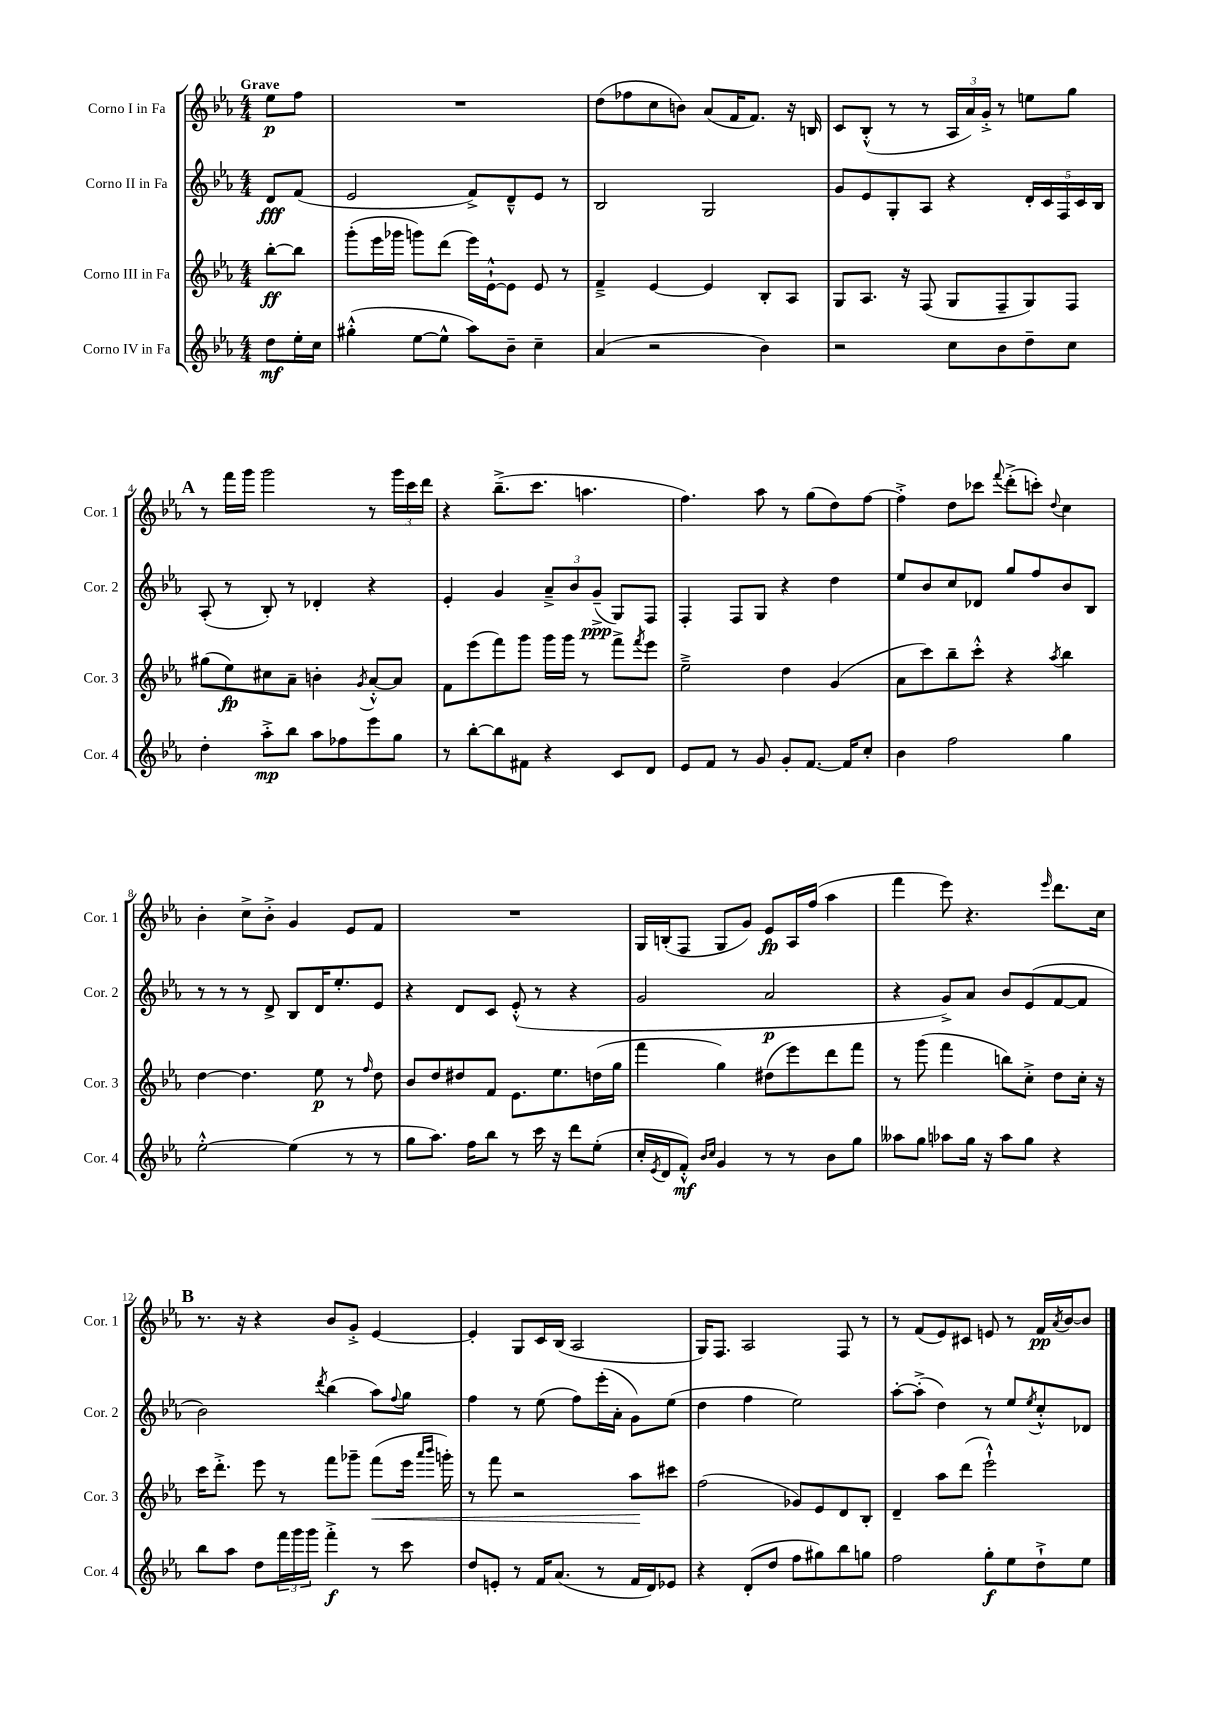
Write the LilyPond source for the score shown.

<<
\new StaffGroup <<
\new Staff = "s0" \with { instrumentName = "Corno I in Fa" shortInstrumentName = "Cor. 1" } {
    \clef treble \key ees \major \numericTimeSignature \time 4/4 \partial 4 \tempo "Grave"
    ees''8\p f''8 |
    R1 |
    d''8( fes''8 c''8 b'8) aes'8( f'16 f'8.) r16 b16 |
    c'8 bes8-.-^( r8 r8 \tuplet 3/2 { aes16 aes'16) g'16-.-> } r8 e''8 g''8 |
    \mark \markup { \bold "A" } r8 f'''16 g'''16 g'''2 r8 \tuplet 3/2 { g'''16 c'''16 d'''16 } |
    r4 bes''8.--->( c'''8. a''4. |
    f''4.) aes''8 r8 g''8( d''8) f''8~ |
    f''4-.-> d''8 ces'''8 \appoggiatura { f'''8 } d'''8-.->( c'''8-.) \appoggiatura { d''8 } c''4 |
    bes'4-. c''8-> bes'8-.-> g'4 ees'8 f'8 |
    R1 |
    g16 b16-.( f8 g8 g'8) ees'8\fp aes16 f''16( aes''4 |
    f'''4 ees'''8) r4. \grace { ees'''16 } d'''8. c''16 |
    \mark \markup { \bold "B" } r8. r16 r4 bes'8 g'8-.-> ees'4~ |
    ees'4-. g8 c'16 bes16( aes2 |
    g16) f8. aes2 f8 r8 |
    r8 f'8( ees'8) cis'8 e'8 r8 f'16\pp \acciaccatura { aes'8 } bes'16~ bes'8 \bar "|." |
}
\new Staff = "s1" \with { instrumentName = "Corno II in Fa" shortInstrumentName = "Cor. 2" } {
    \clef treble \key ees \major \numericTimeSignature \time 4/4 \partial 4
    d'8\fff f'8( |
    ees'2 f'8->) d'8---^ ees'8 r8 |
    bes2 g2 |
    g'8 ees'8 g8-. aes8 r4 \tuplet 5/4 { d'16-. c'16 f16 c'16 bes16 } |
    \mark \markup { \bold "A" } aes8-.( r8 bes8-.) r8 des'4-. r4 |
    ees'4-. g'4 \tuplet 3/2 { aes'8---> bes'8 g'8--->\ppp( } g8) f8 |
    f4-. f8 g8 r4 d''4 |
    ees''8 bes'8 c''8 des'8 g''8 f''8 bes'8 bes8 |
    r8 r8 r8 d'8-> bes8 d'16 ees''8.-. ees'8 |
    r4 d'8 c'8 ees'8-.-^( r8 r4 |
    g'2 aes'2\p |
    r4 g'8->) aes'8 bes'8 ees'8( f'8~ f'8 |
    \mark \markup { \bold "B" } bes'2) \acciaccatura { d'''8 } bes''4( aes''8) \appoggiatura { f''8 } g''8 |
    f''4 r8 ees''8( f''8) ees'''16-.( aes'16-. g'8) ees''8( |
    d''4 f''4 ees''2) |
    aes''8~-. aes''8-.->( d''4) r8 ees''8 \acciaccatura { ees''8 } c''8-.-^ des'8 \bar "|." |
}
\new Staff = "s2" \with { instrumentName = "Corno III in Fa" shortInstrumentName = "Cor. 3" } {
    \clef treble \key ees \major \numericTimeSignature \time 4/4 \partial 4
    bes''8~-.\ff bes''8 |
    g'''8-.( ees'''16 ges'''16 g'''8) d'''8( ees'''16) ees'16~-!-^ ees'8 ees'8 r8 |
    f'4---> ees'4~ ees'4 bes8-. aes8 |
    g8 aes8. r16 f8( g8 f8-- g8) f8 |
    \mark \markup { \bold "A" } gis''8( ees''8\fp) cis''8 aes'8-- b'4-. \acciaccatura { g'8 } aes'8~-.-^ aes'8 |
    f'8 ees'''8( f'''8) g'''8 g'''16 g'''16 r8 f'''8-> \acciaccatura { f'''8 } ees'''8 |
    ees''2---> d''4 g'4( |
    aes'8 c'''8) bes''8-- c'''8-.-^ r4 \acciaccatura { aes''8 } bes''4 |
    d''4~ d''4. ees''8\p r8 \grace { f''16 } d''8 |
    bes'8 d''8 dis''8 f'8 ees'8. ees''8. d''16( g''16 |
    f'''4 g''4) dis''8( ees'''8) d'''8 f'''8 |
    r8 g'''8( f'''4 b''8) c''8-.-> d''8 c''16-. r16 |
    \mark \markup { \bold "B" } c'''16 d'''8.-.-> ees'''8 r8 f'''8 ges'''8-- f'''8\<( ees'''16 \grace { aes'''16 bes'''16 } g'''16-.) |
    r8 f'''8 r2 aes''8\! cis'''8 |
    f''2( ges'8) ees'8 d'8 bes8-. |
    d'4-- aes''8 d'''8( ees'''2-!-^) \bar "|." |
}
\new Staff = "s3" \with { instrumentName = "Corno IV in Fa" shortInstrumentName = "Cor. 4" } {
    \clef treble \key ees \major \numericTimeSignature \time 4/4 \partial 4
    d''8\mf ees''16-. c''16 |
    gis''4-.-^( ees''8~ ees''8-^ aes''8) bes'8-- c''4-- |
    aes'4( r2 bes'4) |
    r2 c''8 bes'8 d''8-- c''8 |
    \mark \markup { \bold "A" } d''4-. aes''8-.->\mp bes''8 aes''8 fes''8 ees'''8 g''8 |
    r8 bes''8~-. bes''8 fis'8 r4 c'8 d'8 |
    ees'8 f'8 r8 g'8 g'8-. f'8.~ f'16 c''8-. |
    bes'4 f''2 g''4 |
    ees''2~-.-^ ees''4( r8 r8 |
    g''8 aes''8.) f''16 bes''8 r8 c'''16 r16 d'''8 ees''8-.( |
    c''16-. \acciaccatura { ees'8 } d'16 f'8-.-^\mf) \grace { bes'16 c''16 } g'4 r8 r8 bes'8 g''8 |
    aeses''8 g''8 aes''8 g''16 r16 aes''8 g''8 r4 |
    \mark \markup { \bold "B" } bes''8 aes''8 d''8 \tuplet 3/2 { f'''16 g'''16 g'''16 } f'''4-.->\f r8 c'''8 |
    d''8 e'8-. r8 f'16 aes'8.( r8 f'16 d'16) ees'8 |
    r4 d'8-.( d''8 f''8 gis''8) bes''8 g''8 |
    f''2 g''8-.\f ees''8 d''8-!-> ees''8 \bar "|." |
}
>>
>>
